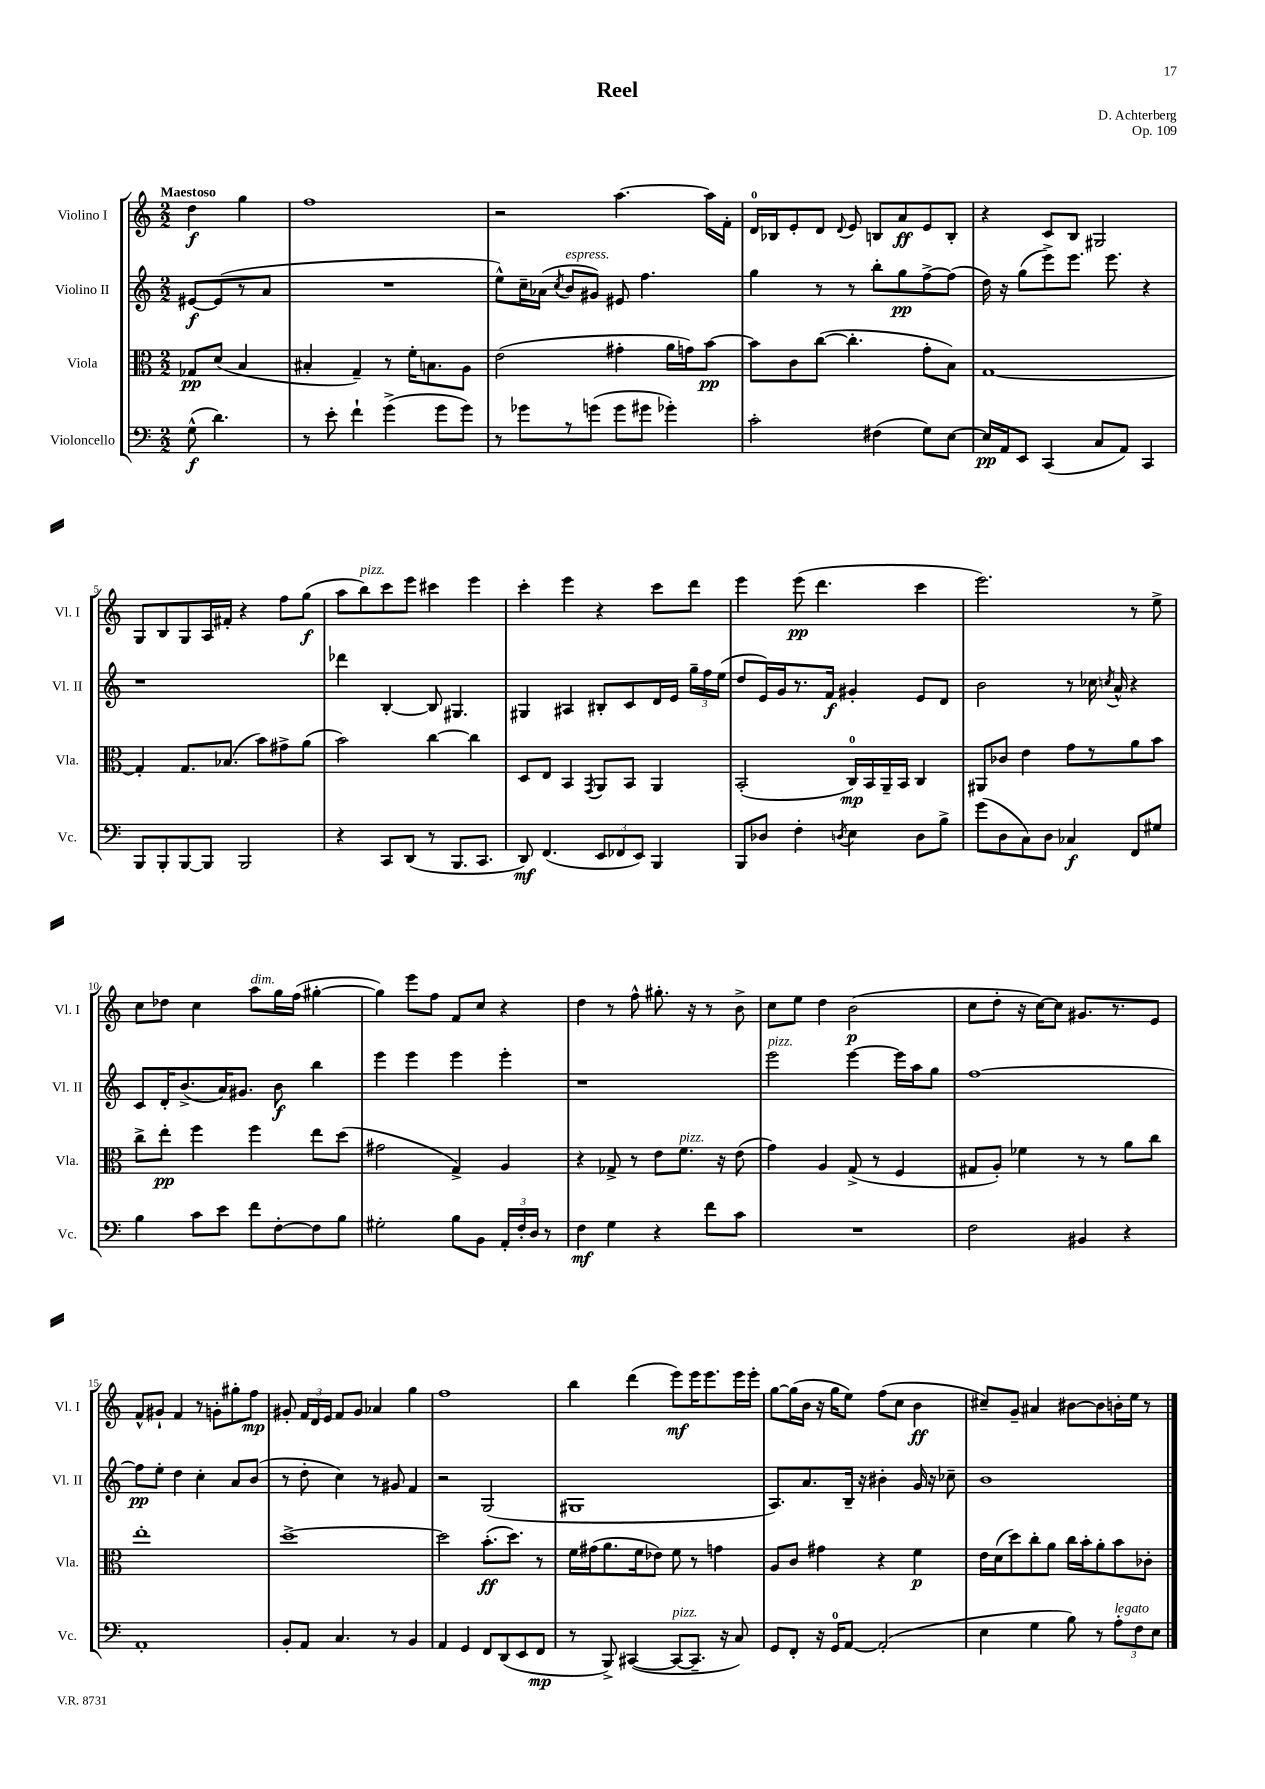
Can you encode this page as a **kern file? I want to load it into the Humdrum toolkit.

**kern	**kern	**kern	**kern
*staff4	*staff3	*staff2	*staff1
*clefF4	*clefC3	*clefG2	*clefG2
*k[]	*k[]	*k[]	*k[]
*M2/2	*M2/2	*M2/2	*M2/2
(8G^^	8G-	[8e#	4dd
4.d)	(8d	(8e#]	.
.	4B	8r	4gg
.	.	8a	.
=	=	=	=
8r	4B#'	1r	1ff
8e'	.	.	.
4f`	4G~)	.	.
(4g^	8r	.	.
.	16f'	.	.
.	8.B	.	.
8g	.	.	.
8g)	8A	.	.
=	=	=	=
8r	(2e	8ee^^)	2r
8g-	.	16cc~	.
.	.	(16a-	.
.	.	8qcc	.
8r	.	8b	.
(8g	.	8g#)	.
8g	4g#'	8e#	[4.aa
8g#	.	4.ff	.
4g-')	16a	.	.
.	16g)	.	.
.	[8b	.	16aa]
.	.	.	16f'
=	=	=	=
2c'	8b]	4gg	16d
.	.	.	16B-
.	8c	.	8e'
.	([8cc	8r	8d
.	.	.	8qqd
.	4.cc']	8r	8e
(4F#	.	8bb'	8B
.	.	8gg	8a
8G)	8g'	[8ff^	8e
[8E	8B)	(8ff]	8B'
=	=	=	=
16E]	[1G	16dd)	4r
16AA	.	16r	.
8EE	.	(8gg	.
(4CC	.	8eee^)	8c
.	.	8.eee	8B
8C	.	.	2G#
.	.	8.eee	.
8AA)	.	.	.
4CC	.	4r	.
=	=	=	=
8BBB	4G']	1r	8G
8BBB'	.	.	8B
[8BBB	8.G	.	8G
8BBB]	.	.	16A
.	(8.B-	.	16f#'
2BBB	.	.	4r
.	8b)	.	.
.	8g#^	.	8ff
.	(8a	.	(8gg
=	=	=	=
4r	2b)	4ddd-	8aa
.	.	.	8bb)
8CC	.	[4B'	8ccc
(8DD	.	.	8eee
8r	[4cc	8B]	4ccc#
8.BBB	.	4.G#	.
.	4cc]	.	4eee
8.CC	.	.	.
=	=	=	=
8DD)	8D	4G#	4ccc'
(4.FF	8E	.	.
.	4BB	4A#	4eee
.	8qGG	.	.
12EE	8AA	8B#'	4r
12FF-	.	.	.
.	8BB	8c	.
12EE)	.	.	.
4BBB	4AA	16d	8ccc
.	.	16e	.
.	.	24gg~	8ddd
.	.	24ff	.
.	.	(24ee	.
=	=	=	=
8BBB	(2BB'	8dd	4eee
8D-	.	16e)	.
.	.	16g	.
4F'	.	8.r	(8eee
.	.	.	4.ddd
.	.	16f	.
8qD	.	.	.
4E	16C)	4g#'	.
.	16BB	.	.
.	16AA~	.	.
.	16BB	.	.
8D	4C	8e	4ccc
8B^	.	8d	.
=	=	=	=
(8g	8AA#	2b	2.eee)
8D	8c-	.	.
8C)	4e	.	.
8D	.	.	.
4C-	8g	8r	.
.	8r	16cc-	.
.	.	8qcc	.
.	.	16a^^	.
8FF	8a	4r	8r
8G#	8b	.	8ee^
=	=	=	=
4B	8cc^	8c	8cc
.	8ee'	16d'	8dd-
.	.	(8.b^	.
8c	4ff	.	4cc
8e	.	16a)	.
.	.	8.g#	.
8f	4ff	.	8aa
[8F'	.	8b	16gg
.	.	.	(16ff
8F]	8ee	4bb	[4gg#'
8B	(8dd	.	.
=	=	=	=
2G#'	2g#	4eee	4gg#])
.	.	4eee	8eee
.	.	.	8ff
8B	4G^)	4eee	8f
8BB	.	.	8cc
24AA'	4A	4eee'	4r
24F'	.	.	.
24D	.	.	.
8r	.	.	.
=	=	=	=
4F	4r	1r	4dd
4G	8G-^	.	8r
.	8r	.	8ff^^
4r	8e	.	8.gg#'
.	8.f	.	.
.	.	.	16r
8f	.	.	8r
.	16r	.	.
8c	(8e	.	8b^
=	=	=	=
1r	4g)	2eee	8cc
.	.	.	8ee
.	4A	.	4dd
.	(8G^	[4eee	(2b
.	8r	.	.
.	4F	16eee]	.
.	.	16aa	.
.	.	8gg	.
=	=	=	=
2F	8G#	[1ff	8cc
.	8A')	.	8dd'
.	4f-	.	16r
.	.	.	[16cc)
.	.	.	8cc]
4BB#	8r	.	8.g#
.	8r	.	.
.	.	.	8.r
4r	8a	.	.
.	8cc	.	8e
=	=	=	=
1AA'	1ee'	8ff]	8f^^
.	.	8ee'	8g#`
.	.	4dd	4f
.	.	4cc'	8r
.	.	.	8g'
.	.	8a	8gg#'
.	.	(8b	8ff
=	=	=	=
8BB'	[1dd^	8r	8g#'
8AA	.	8dd'	24f
.	.	.	24d
.	.	.	24e
4.C	.	4cc)	8f
.	.	.	8g#
.	.	8r	4a-
8r	.	8g#	.
4BB	.	4f	4gg
=	=	=	=
4AA	2dd]	2r	1ff
4GG	.	.	.
8FF	(8.b'	(2G	.
(8DD	.	.	.
.	8.dd)	.	.
8EE	.	.	.
8FF	8r	.	.
=	=	=	=
8r	16f	1G#	4bb
.	(16g#	.	.
8BBB^)	8.a	.	.
([4CC#	.	.	(4ddd
.	16f	.	.
.	8e-)	.	.
8CC#_	8f	.	8eee)
8.CC#~]	8r	.	16eee
.	.	.	8.eee
.	4g	.	.
16r	.	.	.
8C)	.	.	16eee
.	.	.	16eee'
=	=	=	=
8GG	8A	8.A)	[8gg
8FF'	8c	.	(16gg]
.	.	8.a	16b
16r	4g#	.	16r
16GG	.	.	16gg
[8AA	.	16B~	8ee)
.	.	16r	.
(2AA']	4r	4b#'	(8ff
.	.	.	8cc
.	4f	16g	4b
.	.	16r	.
.	.	8cc-~	.
=	=	=	=
4E	16e	1b	8cc#~)
.	(16d	.	.
.	8dd)	.	8g~
4G	8cc'	.	4a#
.	8a	.	.
8B)	16cc	.	[8b#
.	16b'	.	.
8r	8a'	.	8b#]
12A'	8b	.	16b'
.	.	.	16ee
12F	.	.	.
.	8c-'	.	8r
12E	.	.	.
==	==	==	==
*-	*-	*-	*-
